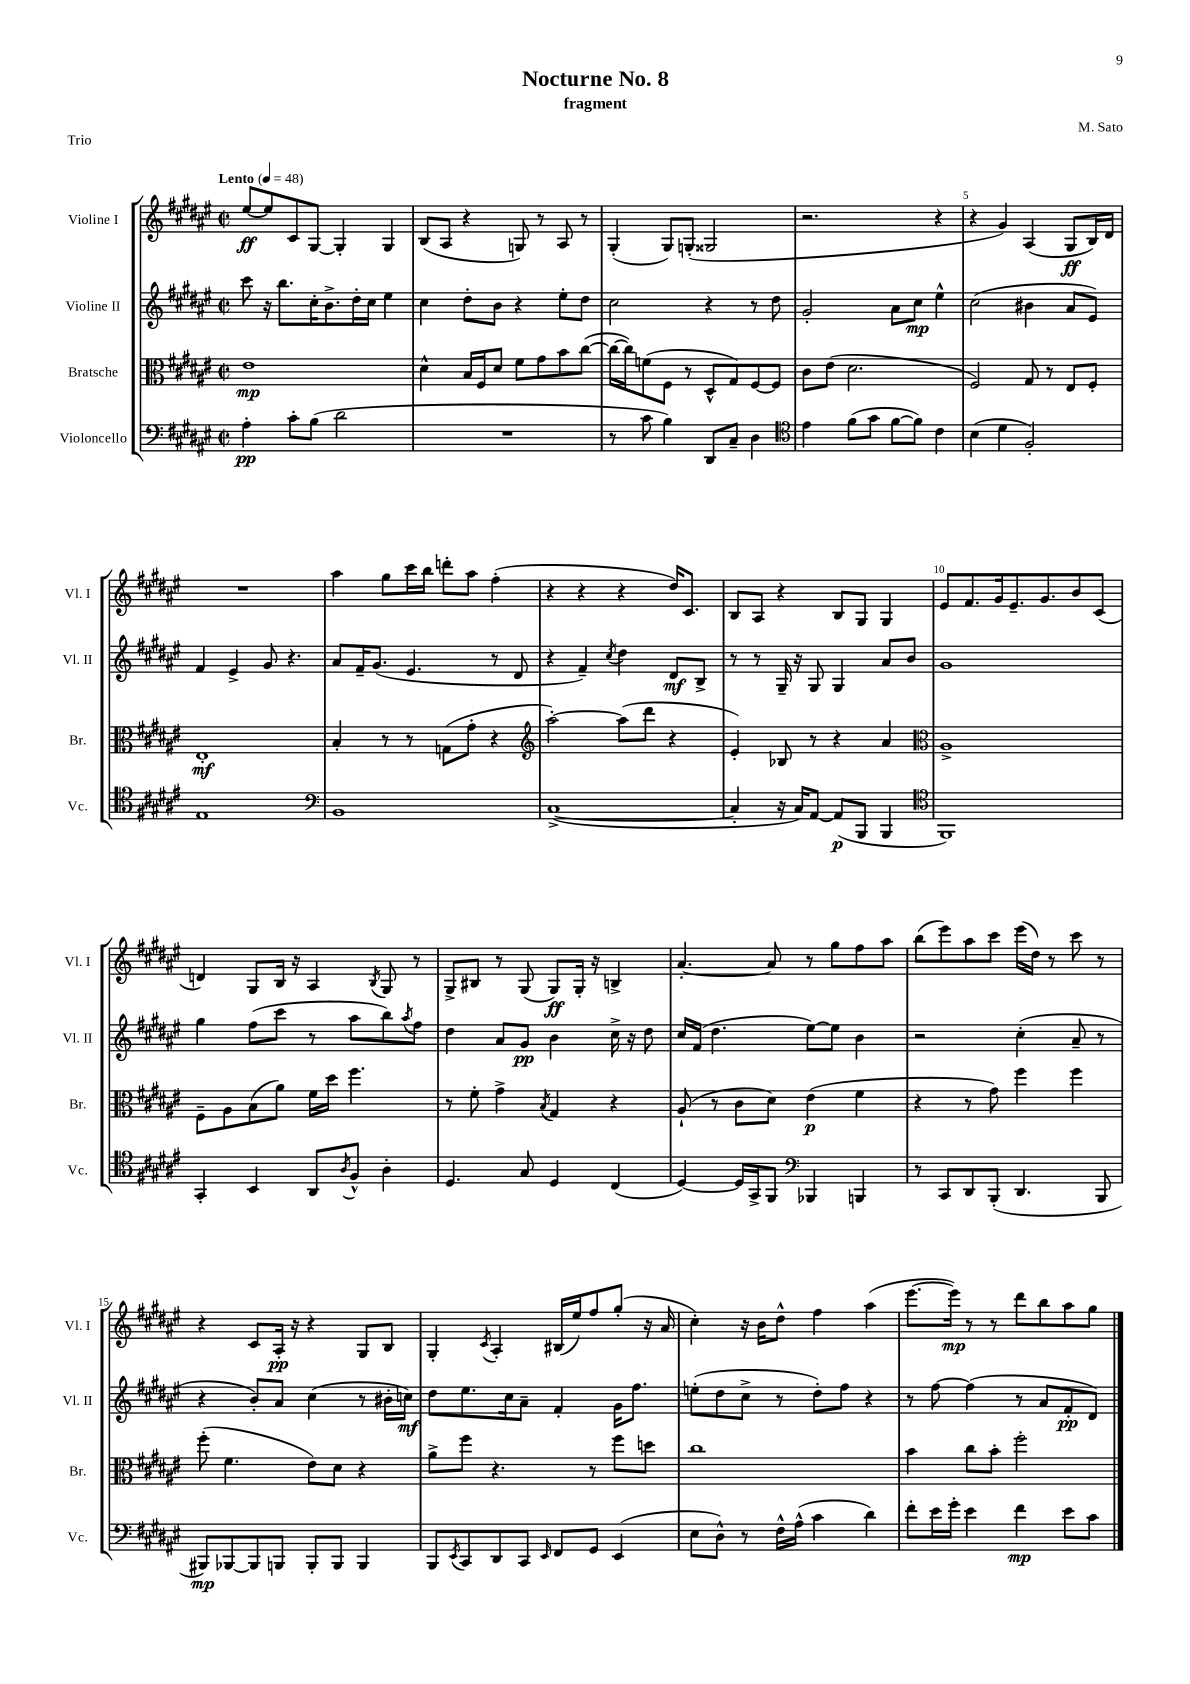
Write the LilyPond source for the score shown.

\header { title = "Nocturne No. 8" composer = "M. Sato" subtitle = "fragment" piece = "Trio" }
<<
\new StaffGroup <<
\new Staff = "s0" \with { instrumentName = "Violine I" shortInstrumentName = "Vl. I" } {
    \clef treble \key fis \major \defaultTimeSignature \time 2/2 \tempo "Lento" 4 = 48
    eis''8~\ff eis''8 cis'8 gis8~ gis4-. gis4 |
    b8( ais8 r4 g8) r8 ais8 r8 |
    gis4-.( gis8) g8-.( gisis2 |
    r2. r4 |
    r4 gis'4) ais4( gis8\ff b16) dis'16 |
    R1 |
    ais''4 gis''8 cis'''16 b''16 d'''8-. ais''8 fis''4-.( |
    r4 r4 r4 dis''16) cis'8. |
    b8 ais8 r4 b8 gis8 gis4 |
    eis'8 fis'8. gis'16 eis'8.-- gis'8. b'8 cis'8( |
    d'4) gis8 b16 r16 ais4 \acciaccatura { b8 } gis8 r8 |
    gis8-> bis8 r8 gis8( gis8\ff) gis16-. r16 b4-> |
    ais'4.~-. ais'8 r8 gis''8 fis''8 ais''8 |
    b''8( eis'''8) ais''8 cis'''8 eis'''16( dis''16) r8 cis'''8 r8 |
    r4 cis'8 ais16-.\pp r16 r4 gis8 b8 |
    gis4-. \acciaccatura { cis'8 } ais4-. bis16( eis''16) fis''8 gis''8-.( r16 ais'16 |
    cis''4-.) r16 b'16 dis''8-^ fis''4 ais''4( |
    eis'''8.~ eis'''16\mp) r8 r8 dis'''8 b''8 ais''8 gis''8 \bar "|." |
}
\new Staff = "s1" \with { instrumentName = "Violine II" shortInstrumentName = "Vl. II" } {
    \clef treble \key fis \major \defaultTimeSignature \time 2/2
    cis'''8 r16 b''8. cis''16-. b'8.-> dis''16-. cis''16 eis''4 |
    cis''4 dis''8-. b'8 r4 eis''8-. dis''8 |
    cis''2 r4 r8 dis''8 |
    gis'2-. ais'8 cis''8\mp eis''4-^ |
    cis''2( bis'4 ais'8 eis'8) |
    fis'4 eis'4-> gis'8 r4. |
    ais'8 fis'16-- gis'8.( eis'4. r8 dis'8 |
    r4 fis'4--) \acciaccatura { cis''8 } dis''4 dis'8\mf b8-> |
    r8 r8 gis16-- r16 gis8 gis4 ais'8 b'8 |
    gis'1 |
    gis''4 fis''8( cis'''8 r8 ais''8 b''8) \acciaccatura { ais''8 } fis''8 |
    dis''4 ais'8 gis'8\pp b'4 cis''16-> r16 dis''8 |
    cis''16 fis'16( dis''4. eis''8~) eis''8 b'4 |
    r2 cis''4-.( ais'8-- r8 |
    r4 b'8-.) ais'8 cis''4( r8 bis'16-. c''16\mf) |
    dis''8 eis''8. cis''16 ais'8-- fis'4-. gis'16 fis''8. |
    e''8-.( dis''8 cis''8-> r8 dis''8-.) fis''8 r4 |
    r8 fis''8~ fis''4( r8 ais'8 fis'8-.\pp dis'8) \bar "|." |
}
\new Staff = "s2" \with { instrumentName = "Bratsche" shortInstrumentName = "Br." } {
    \clef alto \key fis \major \defaultTimeSignature \time 2/2
    eis'1\mp |
    dis'4-^ b16 fis16 dis'8 fis'8 gis'8 b'8 cis''8~( |
    cis''16~ cis''16) f'8( fis8 r8 dis8-^ gis8) fis8~ fis8 |
    cis'8 eis'8( dis'2. |
    fis2) gis8 r8 eis8 fis8-. |
    eis1-.\mf |
    b4-. r8 r8 g8( gis'8-. r4 |
    \clef treble ais''2~-.) ais''8( dis'''8 r4 |
    eis'4-.) bes8 r8 r4 ais'4 |
    \clef alto ais1-> |
    fis8-- ais8 b8( ais'8) fis'16 dis''16 fis''4. |
    r8 fis'8-. gis'4-> \acciaccatura { b8 } gis4 r4 |
    ais8-!( r8 cis'8 dis'8) eis'4\p( fis'4 |
    r4 r8 gis'8) fis''4 fis''4 |
    fis''8-.( fis'4. eis'8) dis'8 r4 |
    ais'8-> fis''8 r4. r8 fis''8 d''8 |
    cis''1 |
    b'4 cis''8 b'8-. fis''2-. \bar "|." |
}
\new Staff = "s3" \with { instrumentName = "Violoncello" shortInstrumentName = "Vc." } {
    \clef bass \key fis \major \defaultTimeSignature \time 2/2
    ais4-.\pp cis'8-. b8( dis'2 |
    R1 |
    r8 cis'8 b4) dis,8 cis8-- dis4 |
    \clef tenor eis'4 fis'8( gis'8 fis'8~ fis'8) cis'4 |
    b4( dis'4 fis2-.) |
    eis1 |
    \clef bass b,1 |
    cis1~->( |
    cis4-. r16 cis16) ais,8~ ais,8\p( b,,8 b,,4 |
    \clef tenor fis,1) |
    gis,4-. b,4 ais,8 \acciaccatura { ais8 } fis8-^ ais4-. |
    dis4. gis8 dis4 cis4( |
    dis4~) dis16 gis,16-> fis,8 \clef bass bes,,4 b,,4 |
    r8 cis,8 dis,8 b,,8-.( dis,4. b,,8 |
    bis,,8\mp) bes,,8~ bes,,8 b,,8 b,,8-. b,,8 b,,4 |
    b,,8 \acciaccatura { eis,8 } cis,8 dis,8 cis,8 \grace { eis,16 } fis,8 gis,8 eis,4( |
    eis8 dis8-^) r8 fis16-^ ais16-^( cis'4 dis'4) |
    fis'8-. eis'16 gis'16-. eis'4 fis'4\mp eis'8 cis'8 \bar "|." |
}
>>
>>
\layout { \context { \Score \override BarNumber.break-visibility = ##(#f #t #t) barNumberVisibility = #(every-nth-bar-number-visible 5) } }
